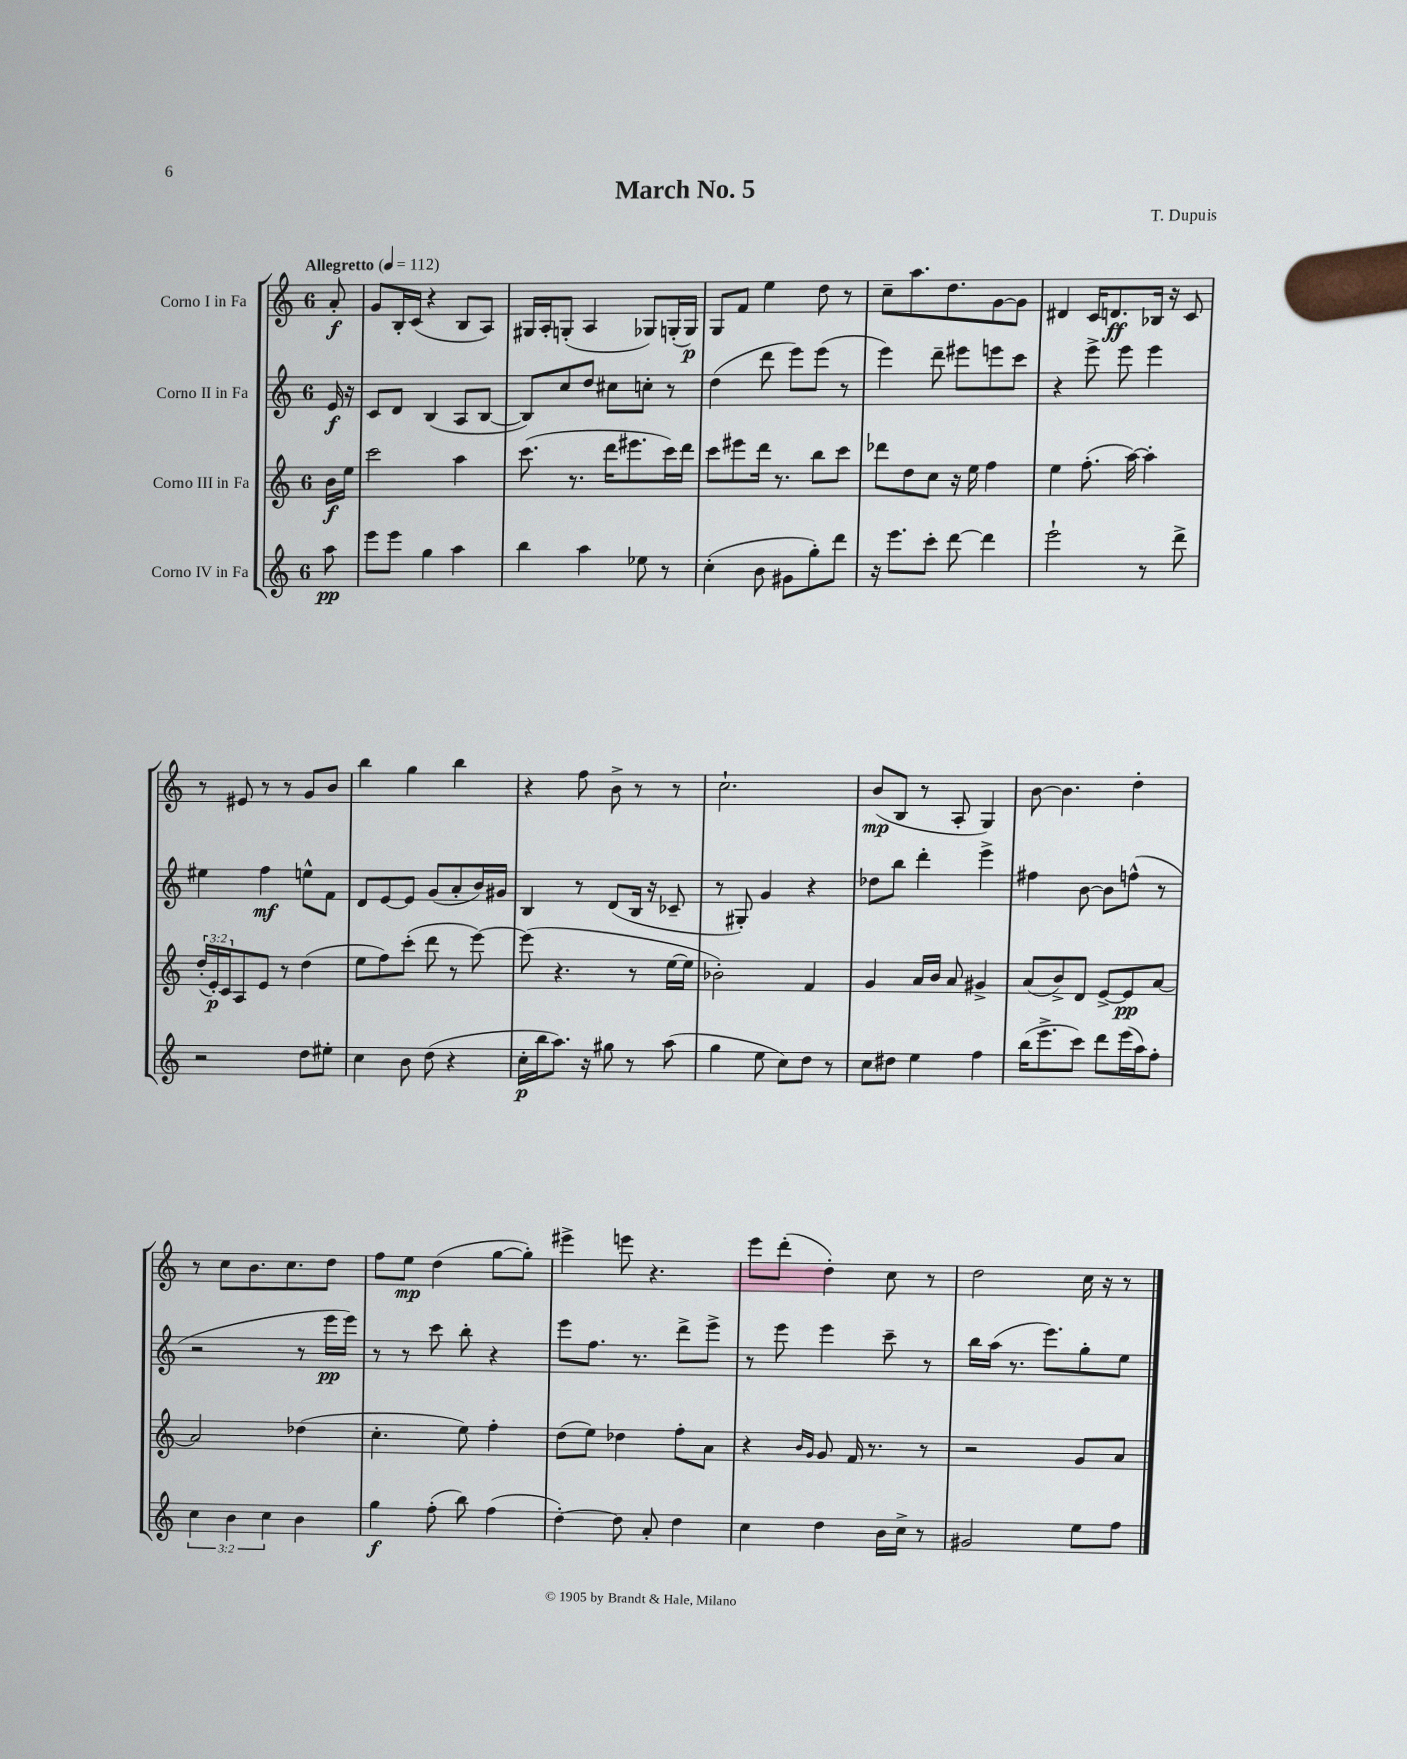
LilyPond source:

\header { title = "March No. 5" composer = "T. Dupuis" }
<<
\new StaffGroup <<
\new Staff = "s0" \with { instrumentName = "Corno I in Fa" } {
    \clef treble \key c \major \once \override Staff.TimeSignature.style = #'single-digit \time 6/8 \partial 8 \tempo "Allegretto" 4 = 112
    a'8-.\f |
    g'8 b16-. c'16( r4 b8 a8) |
    gis16 a16-. g8-.( a4 ges8) g16-.( g16\p) |
    g8 f'8 e''4 d''8 r8 |
    c''8-- a''8. d''8. g'8~ g'8 |
    dis'4 c'16 d'8.\ff bes16 r16 c'8 |
    r8 eis'8 r8 r8 g'8 b'8 |
    b''4 g''4 b''4 |
    r4 f''8 b'8-> r8 r8 |
    c''2.-! |
    b'8\mp( b8 r8 a8-. g4) |
    b'8~ b'4. d''4-. |
    r8 c''8 b'8. c''8. d''8 |
    f''8 e''8\mp d''4( g''8~ g''8-.) |
    eis'''4-> e'''8 r4. |
    e'''8 d'''8-.( d''4-.) c''8 r8 |
    d''2 c''16 r16 r8 \bar "|." |
}
\new Staff = "s1" \with { instrumentName = "Corno II in Fa" } {
    \clef treble \key c \major \once \override Staff.TimeSignature.style = #'single-digit \time 6/8 \partial 8
    e'16\f r16 |
    c'8 d'8 b4( a8 b8~ |
    b8) c''8 d''8 cis''8 c''8-. r8 |
    d''4( d'''8 e'''8) e'''8( r8 |
    e'''4) d'''8-- eis'''8 e'''8 c'''8 |
    r4 e'''8-> e'''8 e'''4 |
    eis''4 f''4\mf e''8-^ f'8 |
    d'8 e'8~ e'8 g'8( a'8-. b'16) gis'16 |
    b4 r8 d'8( b16 r16 ces'8-- |
    r8 gis8-.) g'4 r4 |
    des''8 b''8 d'''4-. e'''4-> |
    fis''4 b'8~ b'8 f''8-^( r8 |
    r2 r8 e'''16\pp e'''16) |
    r8 r8 c'''8 b''8-. r4 |
    e'''8 f''8. r8. d'''8-> e'''8-> |
    r8 e'''8 e'''4 c'''8-- r8 |
    b''16 a''16( r8. e'''8.) g''8-. e''8 \bar "|." |
}
\new Staff = "s2" \with { instrumentName = "Corno III in Fa" } {
    \clef treble \key c \major \once \override Staff.TimeSignature.style = #'single-digit \time 6/8 \override Staff.TupletNumber.text = #tuplet-number::calc-fraction-text \partial 8
    b'16\f e''16 |
    c'''2 a''4 |
    c'''8.( r8. d'''16 eis'''8. c'''16) d'''16 |
    c'''8 eis'''8 d'''16 r8. b''8 c'''8 |
    des'''8 d''8 c''8 r16 e''16 f''4 |
    e''4 f''8.-.( a''16~) a''4-. |
    \tuplet 3/2 { d''16-.( e'16-.\p) c'16 } a8 e'8 r8 d''4( |
    e''8 f''8) c'''8-.( d'''8 r8 e'''8~) |
    e'''8( r4. r8 e''16~ e''16 |
    bes'2-.) f'4 |
    g'4 a'16 b'16 a'8 gis'4-> |
    a'8( b'8->) d'8 e'8~-> e'8\pp a'8~ |
    a'2 des''4( |
    c''4.-. e''8) f''4-. |
    d''8( e''8) des''4 f''8-. a'8 |
    r4 \grace { b'16 g'16 } g'8 f'16 r8. r8 |
    r2 g'8 a'8 \bar "|." |
}
\new Staff = "s3" \with { instrumentName = "Corno IV in Fa" } {
    \clef treble \key c \major \once \override Staff.TimeSignature.style = #'single-digit \time 6/8 \override Staff.TupletNumber.text = #tuplet-number::calc-fraction-text \partial 8
    a''8\pp |
    e'''8 e'''8 g''4 a''4 |
    b''4 a''4 ees''8 r8 |
    c''4-.( b'8 gis'8 g''8-.) d'''8 |
    r16 e'''8. c'''8-. d'''8~ d'''4 |
    e'''2-! r8 d'''8-> |
    r2 d''8 eis''8-. |
    c''4 b'8 d''8( r4 |
    c''16-.\p b''16 a''8.) r16 gis''8 r8 a''8( |
    g''4 e''8 c''8) d''8 r8 |
    c''8 dis''8 e''4 f''4 |
    b''16( e'''8.-> c'''8) d'''8 e'''16( a''16) f''8-. |
    \tuplet 3/2 { c''4 b'4 c''4 } b'4 |
    g''4\f f''8-.( b''8) f''4( |
    d''4~-.) d''8 a'8-. d''4 |
    c''4 d''4 b'16 c''16-> r8 |
    gis'2 e''8 f''8 \bar "|." |
}
>>
>>
\layout { \context { \Score \remove "Bar_number_engraver" } }
